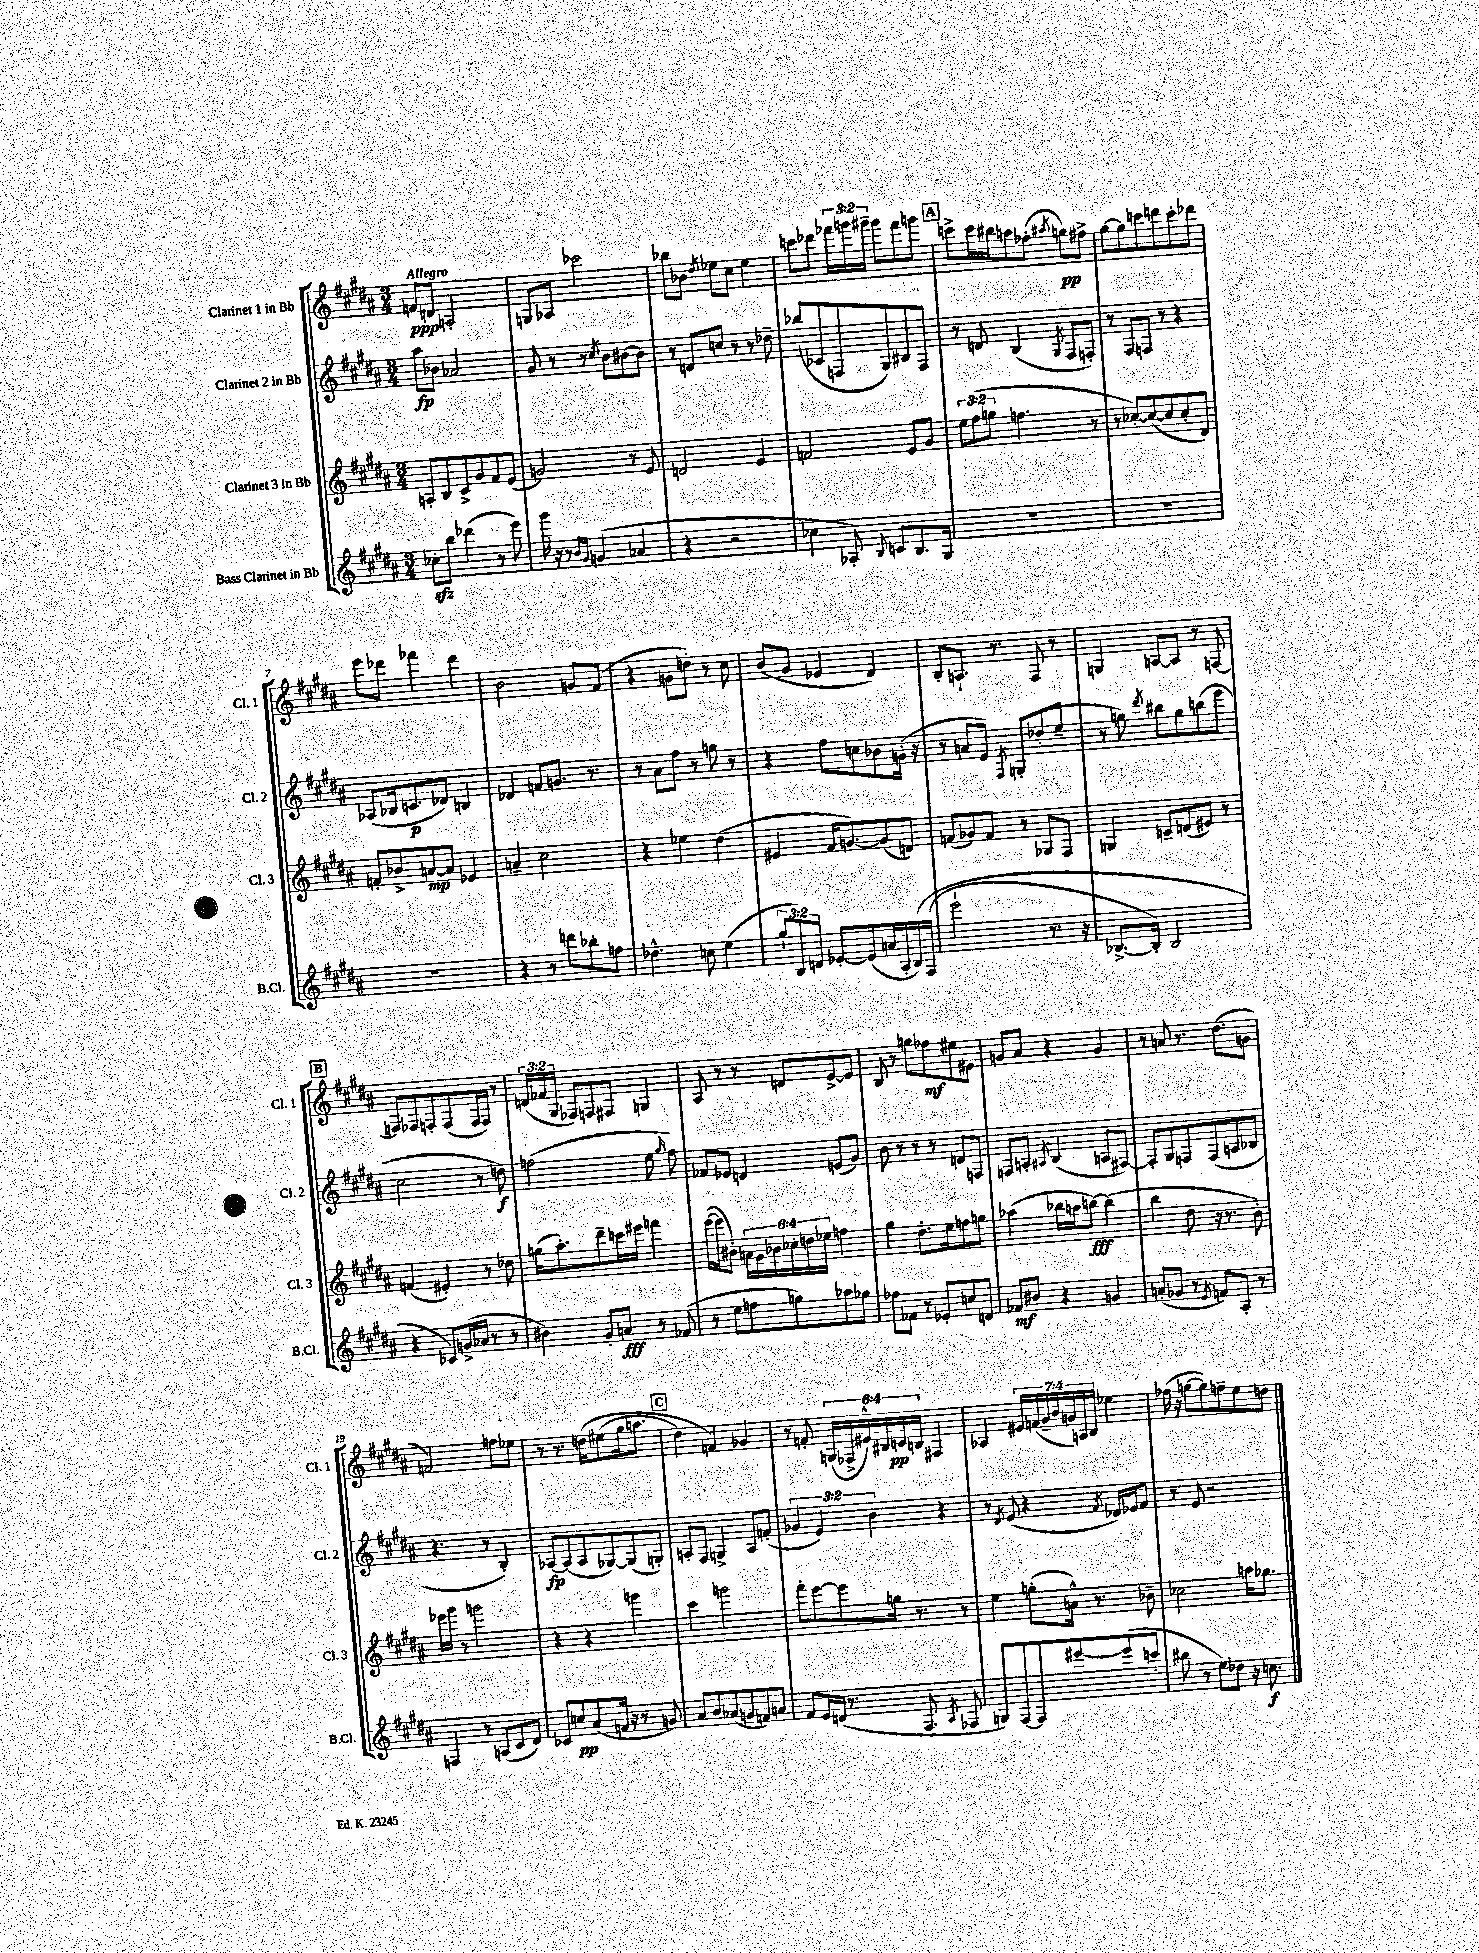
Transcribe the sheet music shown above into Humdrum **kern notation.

**kern	**kern	**kern	**kern
*staff4	*staff3	*staff2	*staff1
*clefG2	*clefG2	*clefG2	*clefG2
*k[f#c#g#d#a#]	*k[f#c#g#d#a#]	*k[f#c#g#d#a#]	*k[f#c#g#d#a#]
*M3/4	*M3/4	*M3/4	*M3/4
8cc-'	8A'	8aa#	8f
8bb	8B	8b-	8d
(4ddd-	8c#^	2a-	2A'
.	8g#	.	.
8r	8f#	.	.
8eee)	(8e	.	.
=	=	=	=
16ggg#	2g)	8g#	8G
16r	.	.	.
8r	.	8r	8A-
16qqb	.	.	.
16qqg#	.	.	.
(4g	.	8r	2ccc-
.	.	8qcc#	.
.	.	8b	.
4a-	8r	[8b#	.
.	8e	8b#]	.
=	=	=	=
4r	2d	8r	8bb-
.	.	8d	8b-
.	.	.	8qdd#
2r	.	8cc	8ee-
.	.	8r	8cc#
.	4e	8r	4ee-
.	.	8dd-~	.
=	=	=	=
4cc-	2f	(8bb-	8ccc
.	.	8c-	8ddd-
8A-')	.	8F	24fff-
.	.	.	24ggg
.	.	.	24ggg#~
8qqB	.	.	.
8c	.	8G#)	8ggg#
8.B	8e	8B#	8fff-
.	8g#	8F	8ggg
16G#	.	.	.
=	=	=	=
2.r	12ee	8r	8ccc^
.	(12ff#	.	.
.	.	8d	16ccc
.	12gg	.	.
.	.	.	16bb#
.	4.ff	(4B	8aa
.	.	.	(8ff-'
.	.	8qG#	8qaa#
.	.	8F#	8gg)
.	8r	8F')	8ff#^
=	=	=	=
2.r	8r	8r	[8gg#
.	[8cc-')	8F#	8gg#]
.	(8cc-_	8F	8ccc
.	8cc-]	8r	8ddd
.	8cc-'	4r	8ccc'
.	8d#)	.	8ddd-
=	=	=	=
2.r	8f'	(8A-	8eee
.	8b-^	16B-	8ddd-
.	.	8.c	.
.	[8a	.	4fff-
.	8a]	8d-)	.
.	4e-	4B	4ddd-
=	=	=	=
4r	4a~	4d-	2b
8r	2cc#	8f	.
8ddd	.	8.g	.
8bb-'	.	.	8g
.	.	8.r	.
8ff	.	.	(8f#
=	=	=	=
4.dd-^^	4r	8r	4r
.	.	8a#	.
.	4ee-	8ff#	8g
8cc	.	8r	8dd')
(4ee	(4dd#	8gg	8r
.	.	8r	8cc#
=	=	=	=
12gg#`	4e#	4r	(8b
12B)	.	.	.
.	.	.	8g#
12d	.	.	.
[8e-'	16f#	8ff#	4e-
.	[8.g)	.	.
(8e-]	.	8cc	.
16a	(8g]	8b-	4d#)
16A#'	.	.	.
&(16B)	8d)	(16g'	.
(16F#	.	16r	.
=	=	=	=
2eee`	(8f	8r	8B'
.	8g-)	8a	8.A`
.	8f	8e)	.
.	.	.	8.r
.	.	8qF#	.
.	8r	(8G'	.
8.r	8G-	8dd-'	8F#
.	8F#	8ee~	8r
16r	.	.	.
=	=	=	=
[8.B-^	4G	8r	4G
.	.	8gg)	.
16B-'])	.	.	.
.	.	8qddd#	.
2B-	8c~	8bb#	[8A
.	(8d	8gg	8A]
.	8e#)	(8bb	8r
.	8r	8eee	[8F
=	=	=	=
4r	(4f	2cc#	8F]
.	.	.	8F-
8c-&)	4e#')	.	8F'
(16g^	.	.	(8F
16a-	.	.	.
8r	8r	8r	16F
.	.	.	16F)
8r	8dd-	8dd)	8r
=	=	=	=
4b#)	(16gg	(2ff	(24d
.	.	.	24f-
.	8.aa#')	.	.
.	.	.	24G#
.	.	.	8F-)
8g#'	8ddd#~	.	8F
8a	16ccc	.	8F#
.	16eee#	.	.
8r	4fff	8ee	4G
.	.	16qqgg#	.
(8f-	.	8ff)	.
=	=	=	=
8r	([16eee	8f-	8A#
.	16eee]	.	.
8ee	8b#')	8e-	8r
8ff	24a	4d	8r
.	24g#	.	.
.	24b-	.	.
8gg)	24cc-'	.	8d
.	24dd	.	.
.	24ee-	.	.
8aa-	4ff	(8e	[8e^
8gg-	.	8g#)	8e]
=	=	=	=
8ff-	4gg#	8b	8B
8f-	.	8r	8r
8r	8.dd#'	8r	8gg
8e-'	.	8r	8ff-
.	16ee	.	.
8cc	8ff	8d	8ee#
8d	8gg	8F	8e#
=	=	=	=
8f-	(4aa-	8F	8g
8b#	.	8A'	8a#
.	.	8qA#	.
4r	16bb-	(4B	4r
.	16aa	.	.
.	[8bb)	.	.
4g	(4bb]	8A	4g
.	.	[8F#)	.
=	=	=	=
(8a'	4bb	8F#']	8r
8g-	.	8G#	8a
8r	8dd#	8F	8.r
8qe	.	.	.
8f)	16r	(8F	.
.	8.r	.	(8.dd#
8A#'	.	8A	.
8r	8b')	8B-	8g
=	=	=	=
4F	16eee-	4.r	2f)
.	16ggg#	.	.
.	8r	.	.
8r	2ggg	.	.
(8A	.	8r	.
8c#	.	4B')	8ff
8d#)	.	.	8ee-
=	=	=	=
8c-	4r	[8A-	8r
8cc	.	(8A-]	8.r
(8a#	4r	8A-	.
.	.	.	&(16dd
16f	.	[8G-)	(8ee#
16r	.	.	.
8r	4ggg	(8G-]	16gg#
.	.	.	8.aa
8g)	.	8G')	.
=	=	=	=
8a#	4ccc#	8A'	4dd#)
8b	.	8F#	.
(8a-	2ggg	4G^	4f&)
8g	.	.	.
8f)	.	8A	4g-
8a	.	(8f'	.
=	=	=	=
8f#	8fff#'	6g-	8r
16e	[8eee	.	8f'
.	.	6e)	.
(16d	.	.	.
8.r	8eee]	.	(24G
.	.	.	24F-^
.	.	6b	24e#^^)
.	16gg	.	24B#
.	.	.	24c
8.F#	8.r	.	.
.	.	.	24B
.	.	4r	4F#
8qA#	.	.	.
8F-	8r	.	.
=	=	=	=
8G)	4ee	8r	4A-
.	.	8qd#	.
[8F#	.	(8e	.
8F#]	(8gg'	4r	28e#
.	.	.	(28f
.	.	.	28g#~
.	.	.	28b
[8eee#	16a^^)	.	.
.	.	.	28g)
.	.	.	28A
.	8.r	.	.
.	.	.	28B
.	.	8qf#	.
(8eee#]	.	16d-)	4ee-
.	.	16e-	.
8ccc'	8b-~	8f#	.
=	=	=	=
8bb#	2cc-	8r	(16ff-
.	.	.	16r
8r	.	8e	[8gg
8ee)	.	2r	8gg])
8dd-	.	.	8ff~
16r	16aa	.	8ee
8.cc	8.gg-	.	.
.	.	.	8dd
==	==	==	==
*-	*-	*-	*-
